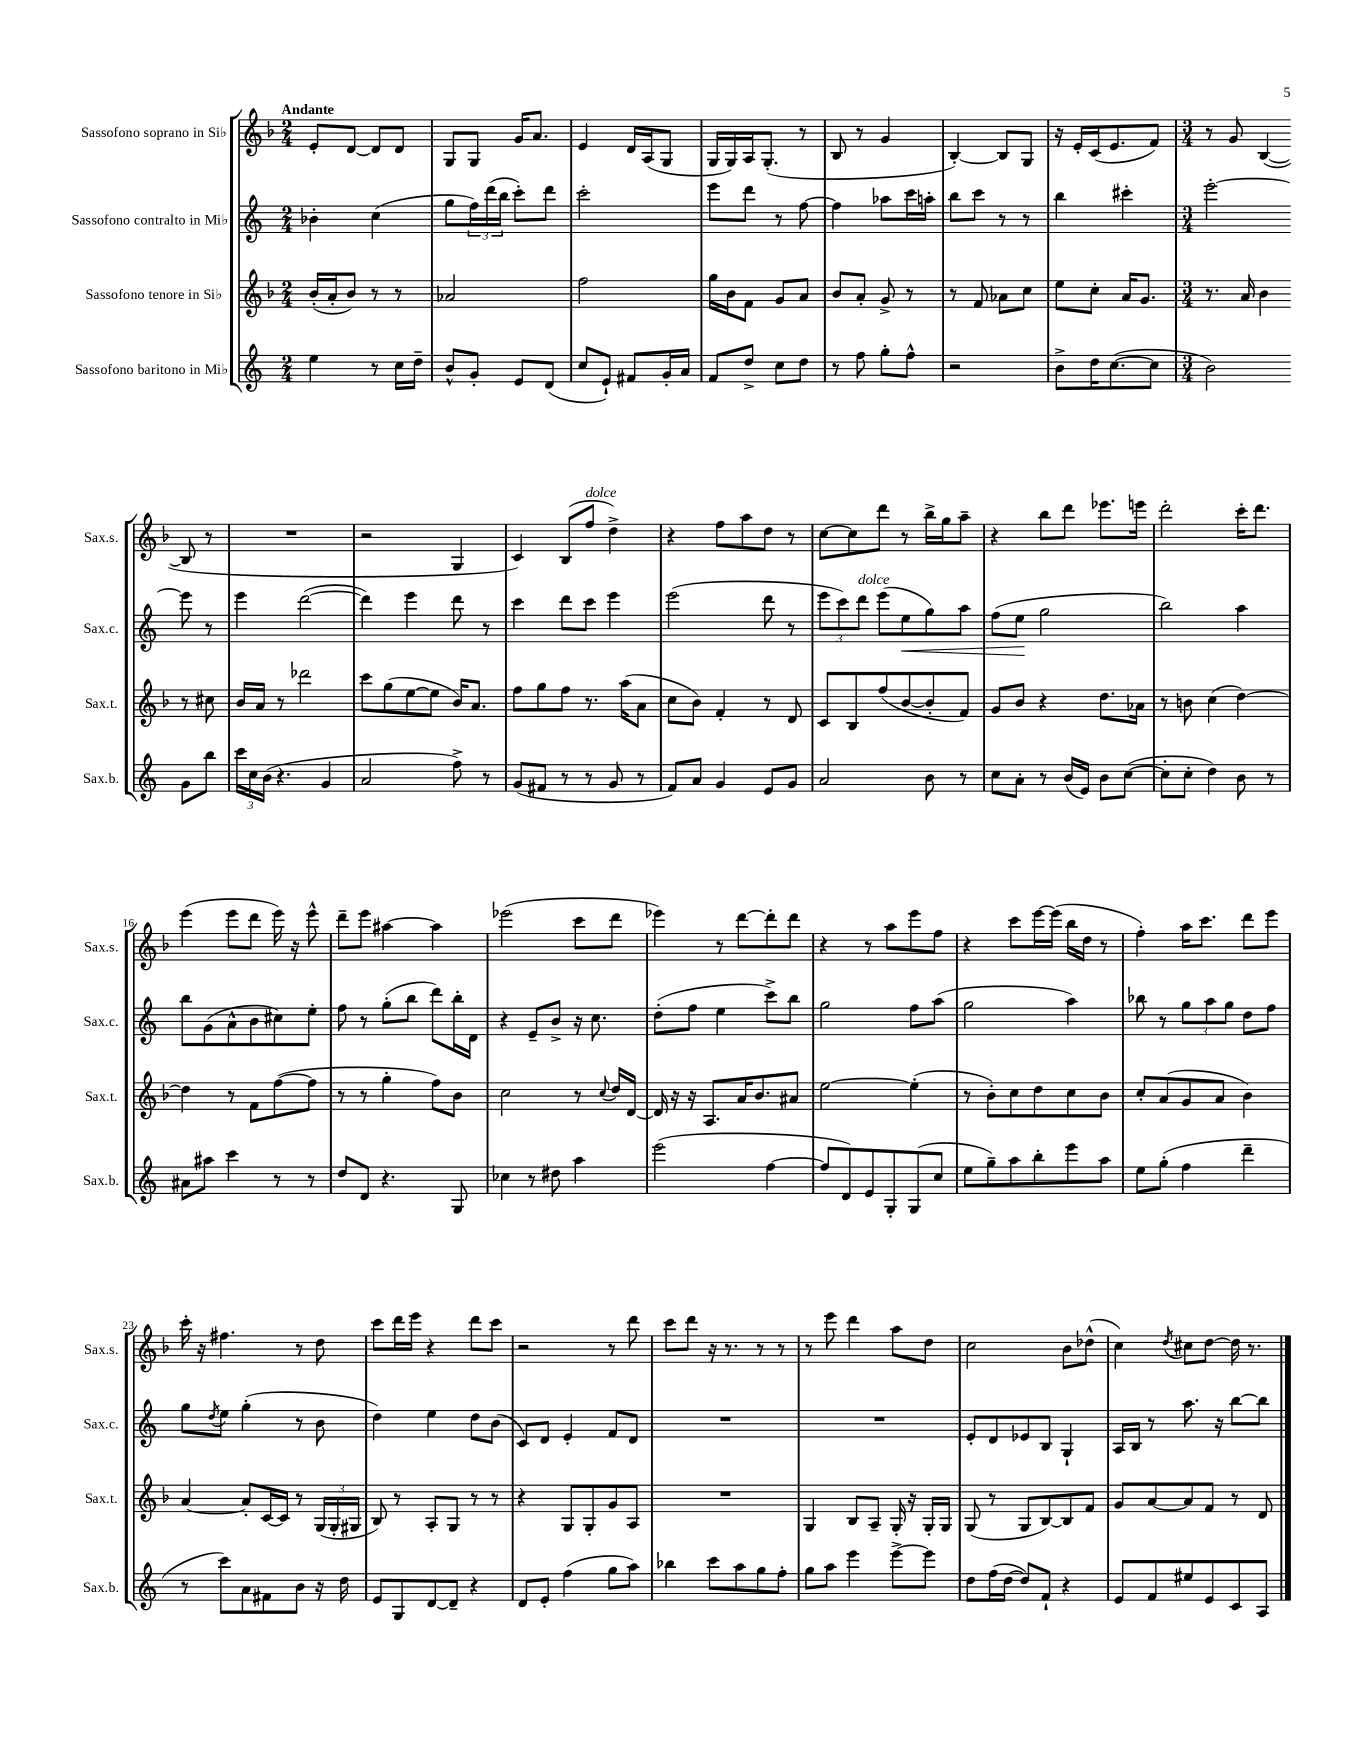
<<
\new StaffGroup <<
\new Staff = "s0" \with { instrumentName = "Sassofono soprano in Sib" shortInstrumentName = "Sax.s." } {
    \clef treble \key f \major \numericTimeSignature \time 2/4 \tempo "Andante"
    e'8-. d'8~ d'8 d'8 |
    g8 g8 g'16 a'8. |
    e'4 d'16 a16( g8 |
    g16 g16) a16 g8.-.( r8 |
    bes8 r8 g'4 |
    bes4~-.) bes8 g8 |
    r16 e'16-. c'16( e'8. f'8) |
    \numericTimeSignature \time 3/4 r8 g'8 bes4~( bes8 r8 |
    R2. |
    r2 g4 |
    c'4) bes8( f''8^\markup { \italic "dolce" } d''4->) |
    r4 f''8 a''8 d''8 r8 |
    c''8~ c''8 d'''8 r8 bes''16-> g''16 a''8-- |
    r4 bes''8 d'''8 ees'''8. e'''16 |
    d'''2-. c'''16-. d'''8. |
    e'''4( e'''8 d'''8 e'''16) r16 e'''8-^ |
    d'''8-- e'''8 ais''4~ ais''4 |
    ees'''2( c'''8 d'''8 |
    ees'''4) r8 d'''8~ d'''8-. d'''8 |
    r4 r8 a''8 e'''8 f''8 |
    r4 c'''8 e'''16~ e'''16( bes''16 d''16 r8 |
    f''4-.) a''16 c'''8. d'''8 e'''8 |
    c'''16-. r16 fis''4. r8 d''8 |
    c'''8 d'''16 e'''16 r4 d'''8 c'''8 |
    r2 r8 d'''8 |
    c'''8 d'''8 r16 r8. r8 r8 |
    r8 e'''8 d'''4 a''8 d''8 |
    c''2 bes'8 des''8-^( |
    c''4) \acciaccatura { d''8 } cis''8 d''8~ d''16 r8. \bar "|." |
}
\new Staff = "s1" \with { instrumentName = "Sassofono contralto in Mib" shortInstrumentName = "Sax.c." } {
    \clef treble \key c \major \numericTimeSignature \time 2/4
    bes'4-. c''4( |
    g''8 \tuplet 3/2 { f''16) d'''16( b''16 } c'''8-.) d'''8 |
    c'''2-. |
    e'''8 d'''8 r8 f''8~ |
    f''4 aes''8 c'''16 a''16-. |
    b''8 c'''8 r8 r8 |
    b''4 cis'''4-. |
    \numericTimeSignature \time 3/4 e'''2~-. e'''8 r8 |
    e'''4 d'''2~( |
    d'''4) e'''4 d'''8 r8 |
    c'''4 d'''8 c'''8 e'''4 |
    e'''2( d'''8 r8 |
    \tuplet 3/2 { e'''8 c'''8) d'''8^\markup { \italic "dolce" } } e'''8( e''8\< g''8) a''8 |
    f''8( e''8\! g''2 |
    b''2) a''4 |
    b''8 g'8( a'8-^ b'8 cis''8) e''8-. |
    f''8 r8 g''8-.( b''8 d'''8) b''16-. d'16 |
    r4 e'8-- b'8-> r16 c''8. |
    d''8-.( f''8 e''4 c'''8->) b''8 |
    g''2 f''8 a''8( |
    g''2 a''4) |
    bes''8 r8 \tuplet 3/2 { g''8 a''8 g''8 } d''8 f''8 |
    g''8 \acciaccatura { d''8 } e''8 g''4-.( r8 b'8 |
    d''4) e''4 d''8 b'8( |
    c'8) d'8 e'4-. f'8 d'8 |
    R2. |
    R2. |
    e'8-. d'8 ees'8 b8 g4-! |
    a16 b16 r8 a''8. r16 b''8~ b''8 \bar "|." |
}
\new Staff = "s2" \with { instrumentName = "Sassofono tenore in Sib" shortInstrumentName = "Sax.t." } {
    \clef treble \key f \major \numericTimeSignature \time 2/4
    bes'16-.( a'16-. bes'8) r8 r8 |
    aes'2 |
    f''2 |
    g''16 bes'16 f'8 g'8 a'8 |
    bes'8 a'8-. g'8-> r8 |
    r8 f'8 aes'8 c''8 |
    e''8 c''8-. a'16 g'8. |
    \numericTimeSignature \time 3/4 r8. a'16 bes'4 r8 cis''8 |
    bes'16 a'16 r8 des'''2 |
    c'''8 g''8( e''8~ e''8 bes'16) a'8. |
    f''8 g''8 f''8 r8. a''16( a'8 |
    c''8 bes'8) f'4-. r8 d'8 |
    c'8 bes8 f''8( bes'8~ bes'8-. f'8) |
    g'8 bes'8 r4 d''8. aes'16 |
    r8 b'8 c''4( d''4~) |
    d''4 r8 f'8 f''8~( f''8 |
    r8 r8 g''4-. f''8) bes'8 |
    c''2 r8 \appoggiatura { c''8 } d''16 d'16~ |
    d'16 r16 r16 a8. a'16 bes'8. ais'8 |
    e''2~ e''4-.( |
    r8 bes'8-.) c''8 d''8 c''8 bes'8 |
    c''8-. a'8( g'8 a'8 bes'4) |
    a'4~ a'8-. c'16~ c'16 r8 \tuplet 3/2 { g16( g16-. gis16 } |
    bes8) r8 a8-. g8 r8 r8 |
    r4 g8 g8-. g'8 a8 |
    R2. |
    g4 bes8 a8-- g16-. r16 g16-. g16 |
    g8( r8 g8 bes8~) bes8 f'8 |
    g'8 a'8~ a'8 f'8 r8 d'8 \bar "|." |
}
\new Staff = "s3" \with { instrumentName = "Sassofono baritono in Mib" shortInstrumentName = "Sax.b." } {
    \clef treble \key c \major \numericTimeSignature \time 2/4
    e''4 r8 c''16 d''16-- |
    b'8-^ g'8-. e'8 d'8( |
    c''8 e'8-!) fis'8 g'16-. a'16 |
    f'8 d''8-> c''8 d''8 |
    r8 f''8 g''8-. f''8-^ |
    r2 |
    b'8-> d''16 c''8.~( c''8 |
    \numericTimeSignature \time 3/4 b'2) g'8 b''8 |
    \tuplet 3/2 { c'''16 c''16 b'16( } r4. g'4 |
    a'2 f''8->) r8 |
    g'8( fis'8 r8 r8 g'8 r8 |
    f'8) a'8 g'4 e'8 g'8 |
    a'2 b'8 r8 |
    c''8 a'8-. r8 b'16( e'16) b'8 c''8~( |
    c''8-. c''8-. d''4) b'8 r8 |
    ais'8 ais''8 c'''4 r8 r8 |
    d''8 d'8 r4. g8 |
    ces''4 r8 dis''8 a''4 |
    e'''2( f''4~ |
    f''8 d'8) e'8 g8-. g8( c''8 |
    e''8 g''8--) a''8 b''8-. e'''8 a''8 |
    e''8 g''8-.( f''4 d'''4-- |
    r8 c'''8) a'8 fis'8 b'8 r16 d''16 |
    e'8 g8 d'8~ d'8-- r4 |
    d'8 e'8-. f''4( g''8 a''8) |
    bes''4 c'''8 a''8 g''8 f''8-. |
    g''8 a''8 e'''4 e'''8~-> e'''8 |
    d''8 f''16( d''16~ d''8) f'8-! r4 |
    e'8 f'8 eis''8 e'8 c'8 a8 \bar "|." |
}
>>
>>
